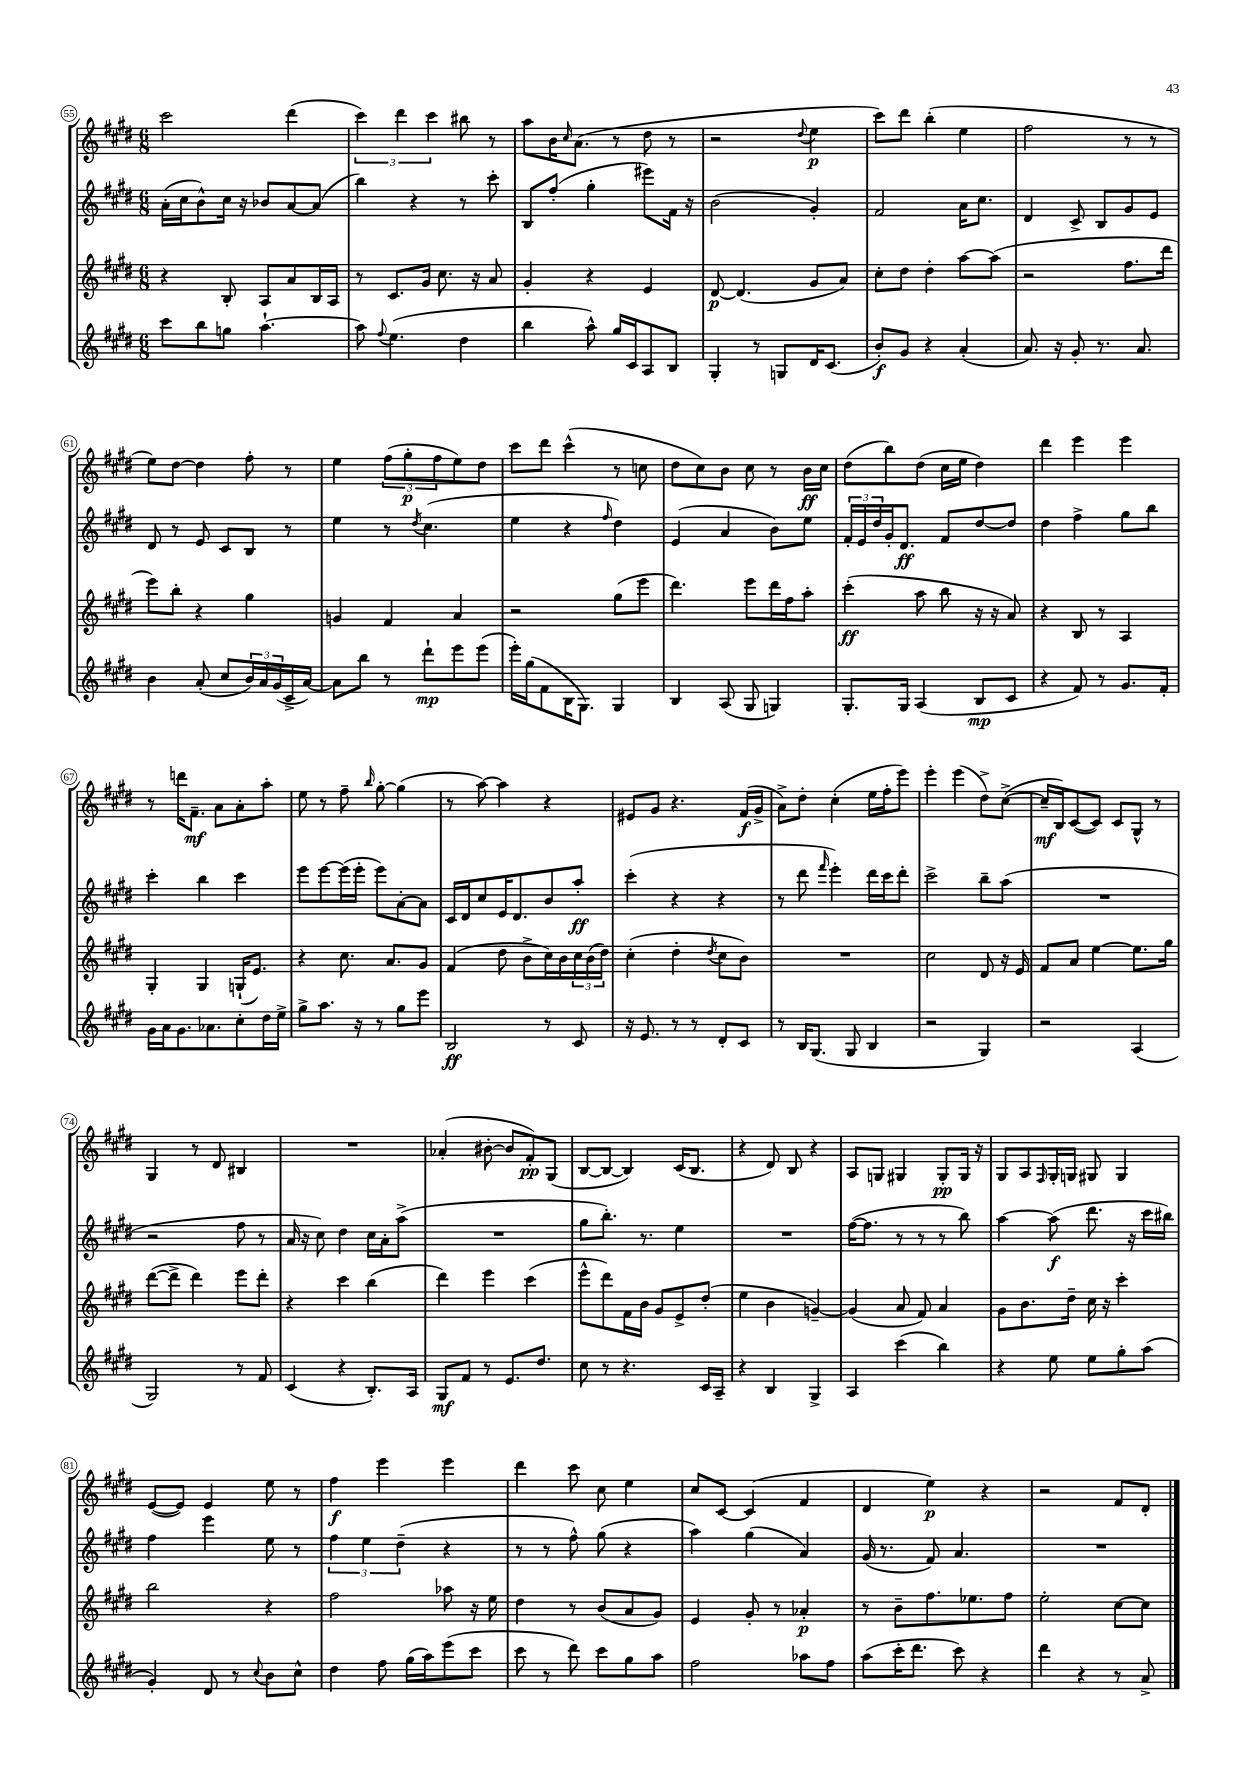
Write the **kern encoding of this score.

**kern	**kern	**kern	**kern
*staff4	*staff3	*staff2	*staff1
*clefG2	*clefG2	*clefG2	*clefG2
*k[f#c#g#d#]	*k[f#c#g#d#]	*k[f#c#g#d#]	*k[f#c#g#d#]
*M6/8	*M6/8	*M6/8	*M6/8
8ccc#	4r	(16a'	2ccc#
.	.	16cc#	.
8bb	.	8b^^)	.
8gg	8B'	16cc#	.
.	.	16r	.
[4.aa`	8A	8b-	.
.	8a	[8a	(4ddd#
.	16B	(8a]	.
.	16A	.	.
=	=	=	=
8aa]	8r	4bb)	6ccc#)
8qqff#	.	.	.
(4.ee	8.c#	.	.
.	.	.	6ddd#
.	.	4r	.
.	16g#	.	.
.	.	.	6ccc#
.	8.cc#	.	.
4dd#	.	8r	8bb#
.	16r	.	.
.	8a	8ccc#'	8r
=	=	=	=
4bb	4g#'	8B	8aa
.	.	(8ff#'	16b
.	.	.	16qqcc#
.	.	.	(8.a
8aa^^)	4r	4gg#'	.
16gg#	.	.	8r
16c#	.	.	.
8A	4e	8eee#)	8dd#
8B	.	16f#	8r
.	.	16r	.
=	=	=	=
4G#'	[8d#	(2b	2r
.	(4.d#]	.	.
8r	.	.	.
8G	.	.	.
.	.	.	8qqdd#
16d#	8g#	4g#')	4ee
(8.c#	.	.	.
.	8a)	.	.
=	=	=	=
8b')	8cc#'	2f#	8ccc#)
8g#	8dd#	.	8ddd#
4r	4dd#'	.	(4bb'
(4a'	[8aa	16a	4ee
.	.	8.cc#	.
.	(8aa]	.	.
=	=	=	=
8.a)	2r	4d#	2ff#
16r	.	.	.
8g#'	.	8c#^	.
8.r	.	8B	.
.	8.ff#	8g#	8r
8.a	.	.	.
.	.	8e	8r
.	16ddd#	.	.
=	=	=	=
4b	8eee)	8d#	8ee)
.	8bb'	8r	[8dd#
(8a'	4r	8e	4dd#]
8cc#	.	8c#	.
24b)	4gg#	8B	8ff#'
24a	.	.	.
(24g#	.	.	.
16c#^	.	8r	8r
[16a)	.	.	.
=	=	=	=
8a]	4g	4ee	4ee
8bb	.	.	.
8r	4f#	8r	(12ff#
.	.	.	12gg#'
.	.	8qdd#	.
8ddd#`	.	(4.cc#	.
.	.	.	12ff#
8eee	4a	.	8ee)
(8eee	.	.	8dd#
=	=	=	=
16eee')	2r	4ee	8ccc#
(16gg#	.	.	.
8f#	.	.	8ddd#
16B	.	4r	(4ccc#^^
8.G#)	.	.	.
.	.	16qqff#	.
4G#	(8gg#	4dd#)	8r
.	8eee	.	8cc
=	=	=	=
4B	4.ddd#)	(4e	8dd#
.	.	.	8cc#)
(8A	.	4a	8b
8G#	8eee	.	8cc#
4G)	16ddd#	8b)	8r
.	16ff#	.	.
.	8aa'	8ee	16b
.	.	.	16cc#
=	=	=	=
8.G#'	(4ccc#'	24f#'	(8dd#
.	.	24e	.
.	.	24dd#	.
.	.	16g#'	8bb)
16G#	.	8.d#	.
(4A	8aa	.	(8dd#
.	8bb	8f#	16cc#
.	.	.	16ee
8B	16r	[8dd#	4dd#)
.	16r	.	.
8c#	8a)	8dd#]	.
=	=	=	=
4r	4r	4dd#	4ddd#
8f#)	8B	4ff#^	4eee
8r	8r	.	.
8.g#	4A	8gg#	4eee
.	.	8bb	.
16f#'	.	.	.
=	=	=	=
16g#	4G#'	4ccc#'	8r
16a	.	.	.
8.g#	.	.	16ddd
.	.	.	8.f#~
.	4G#	4bb	.
8.a-	.	.	.
.	.	.	8a
8cc#'	(16G`	4ccc#	8a'
.	8.e)	.	.
16dd#	.	.	8aa'
16ee^	.	.	.
=	=	=	=
8gg#^	4r	8eee	8ee
8.aa	.	[8eee	8r
.	8.cc#	(16eee]	8ff#~
16r	.	16eee'	.
.	.	.	16qqbb
8r	.	8eee)	[8gg#'
.	8.a	.	.
8gg#	.	[8a'	(4gg#]
8eee	8g#	8a]	.
=	=	=	=
2B	(4f#	16c#	8r
.	.	16d#	.
.	.	8cc#	[8aa)
.	8dd#	16e	4aa]
.	.	8.d#	.
.	8b^	.	.
8r	16cc#)	8b	4r
.	16b	.	.
8c#	24cc#	8aa'	.
.	(24b	.	.
.	24dd#)	.	.
=	=	=	=
16r	(4cc#'	(4ccc#'	8e#
8.e	.	.	.
.	.	.	8g#
8r	4dd#'	4r	4.r
8r	.	.	.
.	8qdd#	.	.
8d#'	8cc#	4r	.
8c#	8b)	.	(16f#
.	.	.	16g#^
=	=	=	=
8r	2.r	8r	8a^)
16B	.	8ddd#	8dd#'
(8.G#	.	.	.
.	.	16qqfff#	.
.	.	4eee')	(4cc#'
8G#	.	.	.
4B	.	16ddd#	16ee
.	.	16ccc#	16ff#'
.	.	8ddd#'	8eee)
=	=	=	=
2r	2cc#	2ccc#^	4eee'
.	.	.	(4eee
4G#)	8d#	8bb~	8dd#^)
.	16r	(8aa	([8cc#^
.	16e	.	.
=	=	=	=
2r	8f#	2.r	16cc#~]
.	.	.	16B)
.	8a	.	([8c#
.	[4ee	.	8c#])
.	.	.	8c#
(4A	8.ee]	.	8G#^^
.	.	.	8r
.	16gg#	.	.
=	=	=	=
2G#)	([8ddd#	2r	4G#
.	8ddd#^]	.	.
.	4ddd#)	.	8r
.	.	.	8d#
8r	8eee	8ff#	4B#
8f#	8ddd#'	8r	.
=	=	=	=
(4c#	4r	16a	2.r
.	.	16r	.
.	.	8cc#)	.
4r	4ccc#	4dd#	.
8.B')	(4bb	16cc#	.
.	.	16a'	.
.	.	(8aa^	.
16A	.	.	.
=	=	=	=
8G#	4ddd#)	2.r	(4a-'
8f#	.	.	.
8r	4eee	.	[8b#'
8.e	.	.	8b#]
.	(4ccc#	.	8f#')
8.dd#	.	.	.
.	.	.	(8G#
=	=	=	=
8cc#	8eee^^	8gg#	[8B
8r	8ddd#)	8.bb')	8B_
4.r	16f#	.	4B])
.	16b	8.r	.
.	8g#	.	.
.	8e^	4ee	(16c#
.	.	.	8.B
16c#	(8dd#'	.	.
16A~	.	.	.
=	=	=	=
4r	4ee	2.r	4r
4B	4b	.	8d#)
.	.	.	8B
4G#^	[4g~)	.	4r
=	=	=	=
4A	(4g]	([16ff#	8A
.	.	8.ff#]	.
.	.	.	8G
(4ccc#	8a	8r	4G#
.	8f#)	8r	.
4bb)	4a	8r	8G#'
.	.	8bb)	16G#
.	.	.	16r
=	=	=	=
4r	8g#	[4aa	8G#
.	8.b	.	8A
.	.	.	16qqF#
8ee	.	(8aa]	16G#'
.	16dd#~	.	16G
8ee	16cc#	8.ddd#	8G#
.	16r	.	.
8gg#'	4ccc#'	.	4G#
.	.	16r	.
(8aa	.	16ccc#	.
.	.	16bb#)	.
=	=	=	=
4g#')	2bb	4ff#	([8e
.	.	.	8e])
8d#	.	4eee	4e
8r	.	.	.
8qqcc#	.	.	.
8b	4r	8ee	8ee
8cc#^^	.	8r	8r
=	=	=	=
4dd#	2ff#	6ff#	4ff#
.	.	6ee	.
8ff#	.	.	4eee
.	.	(6dd#~	.
(16gg#	.	.	.
16aa)	.	.	.
(8eee	8aa-	4r	4eee
8ccc#	16r	.	.
.	16ee	.	.
=	=	=	=
8ccc#	4dd#	8r	4ddd#
8r	.	8r	.
8ddd#)	8r	8ff#^^)	8ccc#
8ccc#	(8b	(8gg#	8cc#
8gg#	8a	4r	4ee
8aa	8g#)	.	.
=	=	=	=
2ff#	4e	4aa)	8cc#
.	.	.	[8c#
.	8g#'	(4gg#	(4c#]
.	8r	.	.
8aa-	4a-'	4a)	4f#
8ff#	.	.	.
=	=	=	=
(8aa	8r	(16g#	4d#
.	.	8.r	.
16ccc#'	8b~	.	.
8.ddd#	.	.	.
.	8.ff#	8f#)	4ee)
8ccc#)	.	4.a	.
.	8.ee-	.	.
4r	.	.	4r
.	8ff#	.	.
=	=	=	=
4ddd#	2ee'	2.r	2r
4r	.	.	.
8r	[8cc#	.	8f#
8a^	8cc#]	.	8d#'
==	==	==	==
*-	*-	*-	*-
